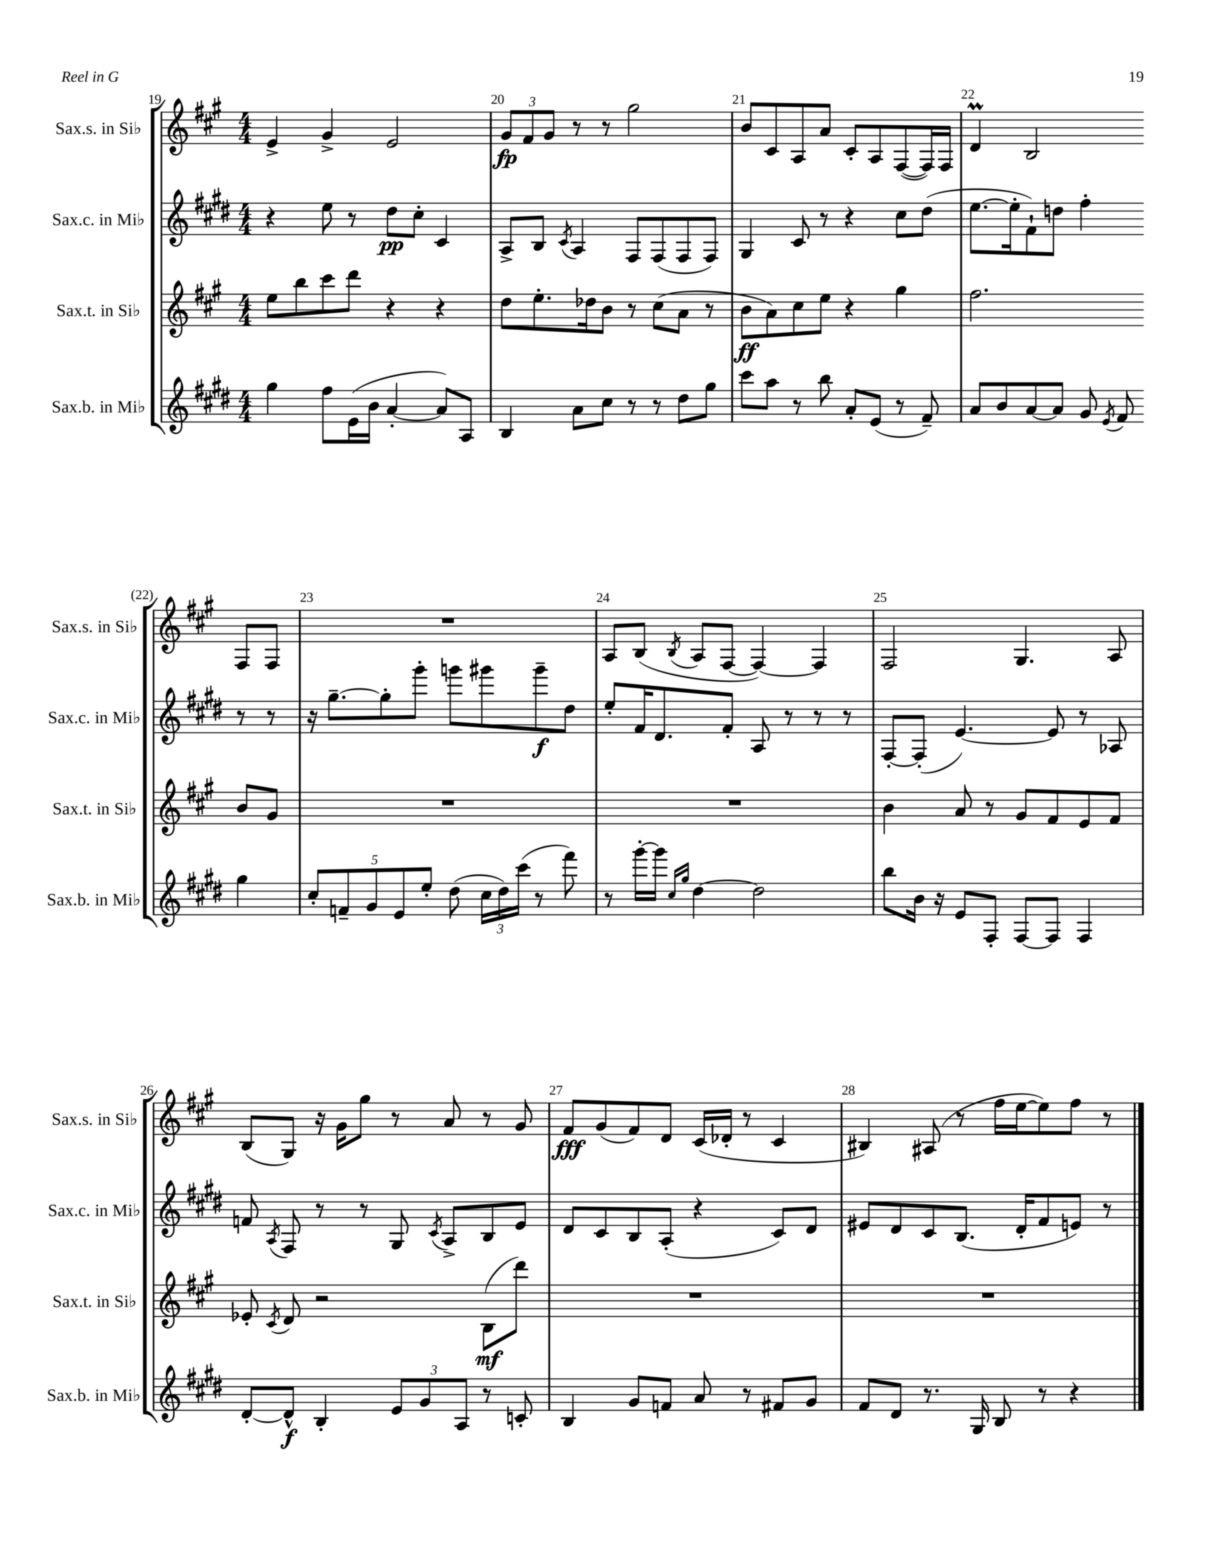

**kern	**dynam	**kern	**dynam	**kern	**dynam	**kern	**dynam
*part4	*part4	*part3	*part3	*part2	*part2	*part1	*part1
*staff4	*staff4	*staff3	*staff3	*staff2	*staff2	*staff1	*staff1
*I"Sax.b. in Mi♭	*	*I"Sax.t. in Si♭	*	*I"Sax.c. in Mi♭	*	*I"Sax.s. in Si♭	*
*I'Sax.b. in Mi♭	*	*I'Sax.t. in Si♭	*	*I'Sax.c. in Mi♭	*	*I'Sax.s. in Si♭	*
*clefG2	*	*clefG2	*	*clefG2	*	*clefG2	*
*k[f#c#g#d#]	*	*k[f#c#g#]	*	*k[f#c#g#d#]	*	*k[f#c#g#]	*
*M4/4	*	*M4/4	*	*M4/4	*	*M4/4	*
=19	=19	=19	=19	=19	=19	=19	=19
4gg#\	.	8ee\L	.	4r	.	4e^/	.
.	.	8bb\	.	.	.	.	.
8ff#\L	.	8ccc#\	.	8ee\	.	4g#^/	.
(16e\L	.	8ddd\J	.	8r	.	.	.
16b\JJ	.	.	.	.	.	.	.
[4a'/	.	4r	.	8dd#\L	pp	2e/	.
.	.	.	.	8cc#'\J	.	.	.
8a/L])	.	4r	.	4c#/	.	.	.
8A/J	.	.	.	.	.	.	.
=20	=20	=20	=20	=20	=20	=20	=20
4B/	.	8dd\L	.	8A^/L	.	12g#/L	fp
.	.	.	.	.	.	12f#/	.
.	.	8.ee'\	.	8B/J	.	.	.
.	.	.	.	.	.	12g#/J	.
.	.	.	.	8qc#/	.	.	.
8a\L	.	.	.	4A/	.	8r	.
.	.	16dd-X\k	.	.	.	.	.
8cc#\J	.	8b\J	.	.	.	8r	.
8r	.	8r	.	8F#/L	.	2gg#\	.
8r	.	(8cc#\L	.	(8F#/	.	.	.
8dd#\L	.	8a\J	.	8F#/	.	.	.
8gg#\J	.	8r	.	8F#/J)	.	.	.
=21	=21	=21	=21	=21	=21	=21	=21
8ccc#\L	.	8b\L	ff	4G#/	.	8b/L	.
8aa\J	.	8a\)	.	.	.	8c#/	.
8r	.	8cc#\	.	8c#/	.	8A/	.
8bb\	.	8ee\J	.	8r	.	8a/J	.
8a'/L	.	4r	.	4r	.	8c#'/L	.
(8e/J	.	.	.	.	.	8A/	.
8r	.	4gg#\	.	8cc#\L	.	([8F#/	.
8f#~/)	.	.	.	(8dd#\J	.	16F#/L])	.
.	.	.	.	.	.	16F#/JJ	.
=22	=22	=22	=22	=22	=22	=22	=22
8a/L	.	2.ff#\	.	[8.ee\L	.	4dM/	.
8b/	.	.	.	.	.	.	.
.	.	.	.	16ee'\k]	.	.	.
[8a/	.	.	.	8f#`\)	.	2B/	.
8a/J]	.	.	.	8ddn\J	.	.	.
8g#/	.	.	.	4ff#'\	.	.	.
8qe/	.	.	.	.	.	.	.
8f#/	.	.	.	.	.	.	.
4gg#\	.	8b/L	.	8r	.	8F#/L	.
.	.	8g#/J	.	8r	.	8F#/J	.
!!LO:LB:g=z
=23	=23	=23	=23	=23	=23	=23	=23
10cc#'/L	.	1r	.	16r	.	1r	.
.	.	.	.	[8.gg#~\L	.	.	.
10fn~/	.	.	.	.	.	.	.
10g#/	.	.	.	.	.	.	.
.	.	.	.	8gg#'\]	.	.	.
10e/	.	.	.	.	.	.	.
.	.	.	.	8ggg#'\J	.	.	.
10ee'/J	.	.	.	.	.	.	.
(8dd#\	.	.	.	8gggn\L	.	.	.
24cc#\LL	.	.	.	8ggg#X\	.	.	.
24dd#\)	.	.	.	.	.	.	.
(24ccc#\JJ	.	.	.	.	.	.	.
8r	.	.	.	8ggg#~\	f	.	.
8fff#\)	.	.	.	8dd#\J	.	.	.
=24	=24	=24	=24	=24	=24	=24	=24
8r	.	1r	.	8ee'/L	.	8A/L	.
[16ggg#'\LL	.	.	.	16f#/K	.	(8B/J	.
16ggg#\JJ]	.	.	.	8.d#/	.	.	.
16qqcc#/LL	.	.	.	.	.	.	.
16qqgg#/JJ	.	.	.	.	.	8qB/	.
[4dd#\	.	.	.	.	.	8A/L	.
.	.	.	.	8f#'/J	.	[8F#/J	.
2dd#\]	.	.	.	8A/	.	4F#/_)	.
.	.	.	.	8r	.	.	.
.	.	.	.	8r	.	4F#/]	.
.	.	.	.	8r	.	.	.
=25	=25	=25	=25	=25	=25	=25	=25
8bb\L	.	4b\	.	[8F#'/L	.	2F#/	.
16b\Jk	.	.	.	(8F#'/J]	.	.	.
16r	.	.	.	.	.	.	.
8e/L	.	8a/	.	[4.e/)	.	.	.
8F#'/J	.	8r	.	.	.	.	.
[8F#/L	.	8g#/L	.	.	.	4.G#/	.
8F#/J]	.	8f#/	.	8e/]	.	.	.
4F#/	.	8e/	.	8r	.	.	.
.	.	8f#/J	.	8A-X/	.	8A/	.
!!LO:LB:g=z
=26	=26	=26	=26	=26	=26	=26	=26
[8d#'/L	.	8e-X'/	.	8fn/	.	(8B/L	.
.	.	8qc#/	.	8qA/	.	.	.
8d#^^/J]	f	8d/	.	8F#/	.	8G#/J)	.
4B'/	.	2r	.	8r	.	16r	.
.	.	.	.	.	.	16g#\KL	.
.	.	.	.	8r	.	8gg#\J	.
12e/L	.	.	.	8G#/	.	8r	.
12g#/	.	.	.	.	.	.	.
.	.	.	.	8qc#/	.	.	.
.	.	.	.	8A^/L	.	8a/	.
12A/J	.	.	.	.	.	.	.
8r	.	(8B\L	mf	8B/	.	8r	.
8cn'/	.	8ddd\J)	.	8e/J	.	8g#/	.
=27	=27	=27	=27	=27	=27	=27	=27
4B/	.	1r	.	8d#/L	.	8f#/L	fff
.	.	.	.	8c#/	.	(8g#/	.
8g#/L	.	.	.	8B/	.	8f#/)	.
8fn/J	.	.	.	(8A'/J	.	8d/J	.
8a/	.	.	.	4r	.	(16c#/LL	.
.	.	.	.	.	.	16d-X'/JJ	.
8r	.	.	.	.	.	8r	.
8f#X/L	.	.	.	8c#/L)	.	4c#/	.
8g#/J	.	.	.	8d#/J	.	.	.
=28	=28	=28	=28	=28	=28	=28	=28
8f#/L	.	1r	.	8e#X/L	.	4B#X/)	.
8d#/J	.	.	.	8d#/	.	.	.
8.r	.	.	.	8c#/	.	(8A#X/	.
.	.	.	.	(8.B/J	.	8r	.
16G#/	.	.	.	.	.	.	.
8B/	.	.	.	.	.	16ff#\LL	.
.	.	.	.	16d#'/KL	.	[16ee\J	.
8r	.	.	.	8f#/	.	8ee\])	.
4r	.	.	.	8en/J)	.	8ff#\J	.
.	.	.	.	8r	.	8r	.
==	==	==	==	==	==	==	==
*-	*-	*-	*-	*-	*-	*-	*-
